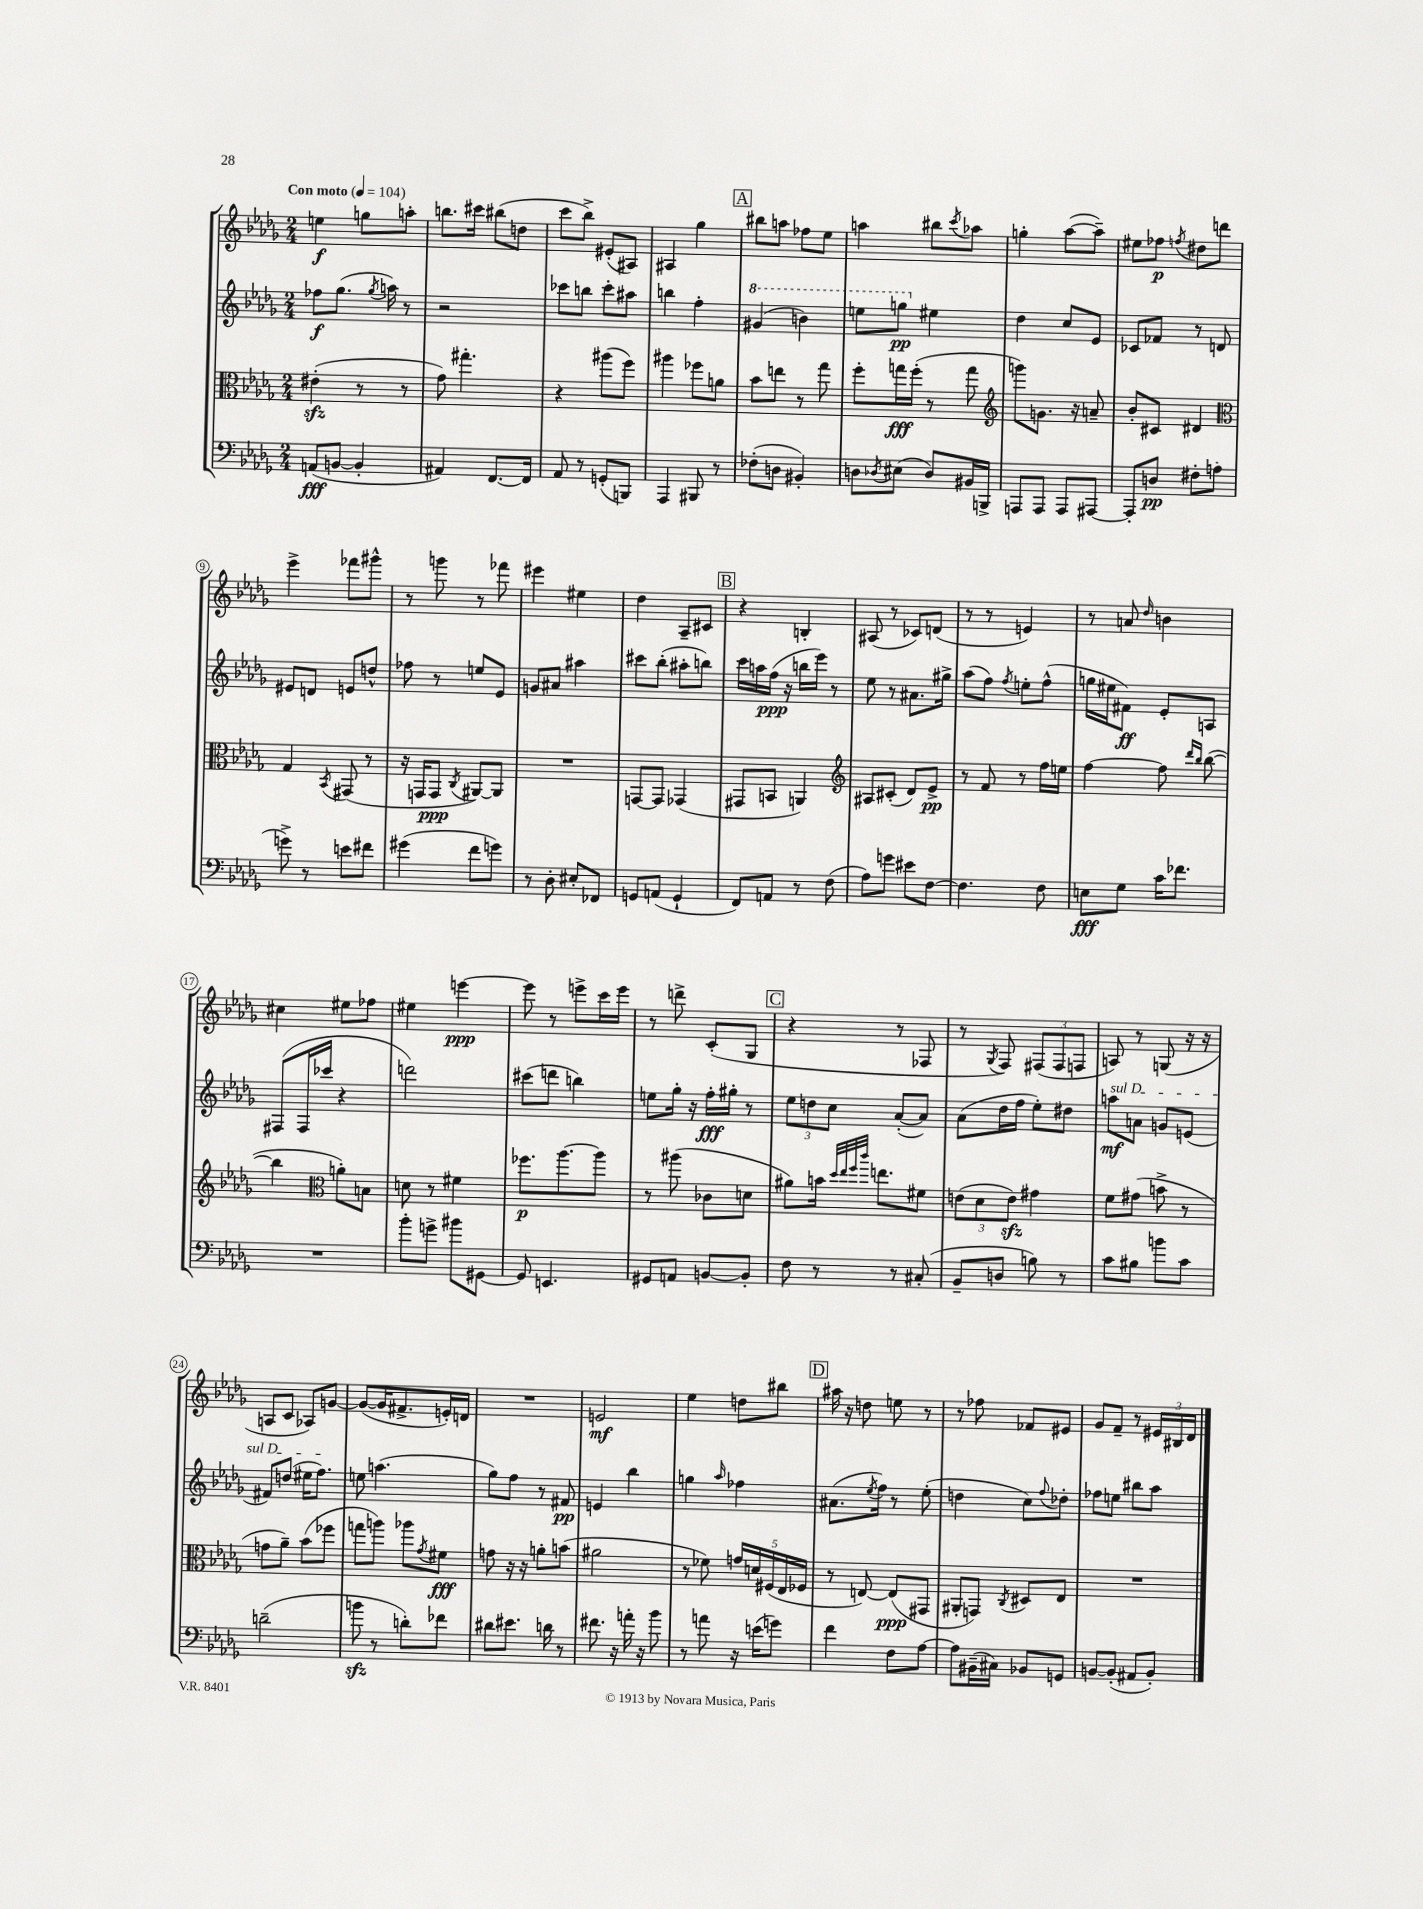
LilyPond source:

<<
\new StaffGroup <<
\new Staff = "s0" {
    \clef treble \key des \major \numericTimeSignature \time 2/4 \tempo "Con moto" 4 = 104
    e''4\f g''8 a''8-. |
    b''8. cis'''16 bis''8( d''8 |
    c'''8 bes''8->) eis'8-.( ais8) |
    ais4 ges''4 |
    \mark \markup { \box "A" } bis''8 a''8 fes''8 ees''8 |
    a''4 bis''8 \acciaccatura { c'''8 } aes''8 |
    g''4-. aes''8~( aes''8--) |
    eis''8 fes''8\p \acciaccatura { f''8 } dis''8 d'''8 |
    ees'''4-> fes'''8 gis'''8-^ |
    r8 g'''8 r8 fes'''8 |
    eis'''4 eis''4 |
    des''4 aes8-- cis'8 |
    \mark \markup { \box "B" } r4 b4-. |
    ais8( r8 ces'8) d'8( |
    r8 r8 e'4) |
    r8 a'8 \grace { des''16 } b'4 |
    cis''4 eis''8 fes''8 |
    eis''4 e'''4~\ppp |
    e'''8 r8 e'''8-> c'''16 e'''16 |
    r8 d'''8-> c'8-.( ges8 |
    \mark \markup { \box "C" } r4 r8 fes8 |
    r8 \acciaccatura { ges8 } f8) \tuplet 3/2 { fis8( fis8 f8 } |
    a8) r8 g8( r16 r16 |
    a8 c'8 aes8) g'8~ |
    g'8~( g'16 fis'8.-> e'16-.) d'16 |
    R2 |
    e'2\mf |
    ees''4 d''8 bis''8 |
    \mark \markup { \box "D" } ais''16 r16 d''8 e''8 r8 |
    r8 fes''8 fes'8 eis'8 |
    ges'8 f'8-- r8 \tuplet 3/2 { eis'16 bis16 des'16 } \bar "|." |
}
\new Staff = "s1" {
    \clef treble \key des \major \numericTimeSignature \time 2/4
    fes''8\f ges''8.( \acciaccatura { ges''8 } a''16) r8 |
    r2 |
    ces'''8 b''8 ces'''8-. ais''8 |
    b''4 f''4-. |
    \mark \markup { \box "A" } \ottava #1 gis''4( b''4) |
    e'''8 g'''8\pp \ottava #0 eis''4 |
    des''4 c''8 ees'8 |
    ces'8 fes'8 r8 d'8 |
    eis'8 d'8 e'8 d''8-^ |
    fes''8 r8 e''8 ees'8 |
    g'8 ais'8 ais''4 |
    cis'''8 bes''8-.( ais''8-. b''8) |
    \mark \markup { \box "B" } c'''16 a''16 f''16\ppp( r16 b''16 ees'''16) r8 |
    ees''8 r8 ais'8. gis''16-> |
    aes''8( f''8) \acciaccatura { f''8 } e''8-. f''8-^( |
    g''16 eis''16 fis'8\ff) ees'8-. a8 |
    fis8( fis16 ces'''16 r4 |
    d'''2) |
    cis'''8( d'''8 b''4) |
    e''8 ges''16-. r16 f''16-.\fff gis''16-. r8 |
    \mark \markup { \box "C" } \tuplet 3/2 { ees''8 d''8 c''8 } aes'8~-.( aes'8) |
    aes'8( des''16 f''16 ees''8-.) dis''8 |
    \once \override TextSpanner.bound-details.left.text = \markup { \italic "sul D" } a''8\mf\startTextSpan a'8 g'8 e'8( |
    fis'8) d''8( eis''16 f''8.\stopTextSpan) |
    e''8 a''4.( |
    ges''8) f''8 r8 fis'8\pp |
    e'4 bes''4 |
    g''4 \grace { aes''16 } fes''4 |
    \mark \markup { \box "D" } ais'8.( \acciaccatura { ees''8 } f''16) r8 ees''8-.( |
    d''4 c''8) \appoggiatura { f''8 } des''8-. |
    fes''8 e''8 bis''8 aes''8 \bar "|." |
}
\new Staff = "s2" {
    \clef alto \key des \major \numericTimeSignature \time 2/4
    eis'4-.\sfz( r8 r8 |
    ges'8) gis''4.-. |
    r4 ais''8( f''8) |
    ais''4 fes''8 a'8 |
    \mark \markup { \box "A" } bes'8 e''8 r8 ges''8 |
    f''8-. g''16\fff f''16-.( r8 g''8 |
    \clef treble g'''8) g'8. r16 a'8-- |
    bes'8-. cis'8 dis'4 |
    \clef alto ges4 \acciaccatura { bes,8 } gis,8( r8 |
    r16 g,16 g,8\ppp \acciaccatura { c8 } ais,8~) ais,8 |
    R2 |
    g,8~ g,8 ges,4( |
    \mark \markup { \box "B" } gis,8 b,8 a,4) |
    \clef treble ais8 cis'8-.( des'8) ees'8->\pp |
    r8 f'8 r8 f''16 e''16 |
    f''4~ f''8 \grace { des'''16 bes''16 } bes''8~( |
    bes''4 \clef alto a'8-.) b8 |
    d'8 r8 fis'4 |
    fes''8.\p aes''8.~ aes''8 |
    r8 ais''8( ces'8 d'8 |
    \mark \markup { \box "C" } ais'8) b'16 \grace { des''32 ees''32 f''32 c'''32 } e''8. fis'8 |
    \tuplet 3/2 { e'8( des'8 e'8\sfz) } gis'4 |
    f'8 gis'8( b'8-> r8 |
    g'8 aes'8--) bes'8( fes''8 |
    g''8 a''8) aes''8 \acciaccatura { ges'8 } fis'8\fff |
    g'8 r16 r16 a'8-. b'8( |
    ais'2 |
    r8 fes'8) \tuplet 5/4 { g'16 d'16 fis16( ees16 fes16 } |
    \mark \markup { \box "D" } r8 e8~) e8\ppp( gis,8 |
    ais,8-. g,8) \acciaccatura { c8 } dis8 ees8 |
    R2 \bar "|." |
}
\new Staff = "s3" {
    \clef bass \key des \major \numericTimeSignature \time 2/4
    a,8\fff( b,8~ b,4-. |
    ais,4) f,8.~ f,16 |
    aes,8 r8 g,8-.( b,,8) |
    aes,,4 bis,,8 r8 |
    \mark \markup { \box "A" } fes8-.( d8 bis,4-.) |
    d8 \acciaccatura { des8 } eis8( des8) bis,16 b,,16-> |
    a,,8 a,,8 a,,8 ais,,8~ |
    ais,,8-. d8\pp fis8-. a8( |
    g'8->) r8 e'8 fis'8 |
    gis'4( f'8 g'8) |
    r8 des8-. eis8-. fes,8 |
    g,8 a,8( g,4-! |
    \mark \markup { \box "B" } f,8) a,8 r8 f8( |
    aes8) g'8 eis'8 f8~ |
    f4. f8 |
    e8\fff ges8 c'16 fes'8. |
    R2 |
    bes'8-. g'8-> bis'8 gis,8~ |
    gis,8 e,4. |
    gis,8 a,8 b,8~ b,8-. |
    \mark \markup { \box "C" } f8 r8 r8 cis8-.( |
    bes,8-- d8 b8) r8 |
    c'8 bis8 b'8 c'8 |
    d'2--( |
    b'8\sfz r8 d'8-.) fes'8 |
    dis'8 eis'8. d'16 r8 |
    fis'8. r16 a'16-. r16 bes'8 |
    r8 a'8 r16 e'16( g'8) |
    \mark \markup { \box "D" } f'4 f8 aes8~ |
    aes8 bis,16--( cis16) bes,8 g,8 |
    b,8~ b,8-.( ais,8 b,8-.) \bar "|." |
}
>>
>>
\layout { \context { \Score \override BarNumber.stencil = #(make-stencil-circler 0.1 0.3 ly:text-interface::print) } }
